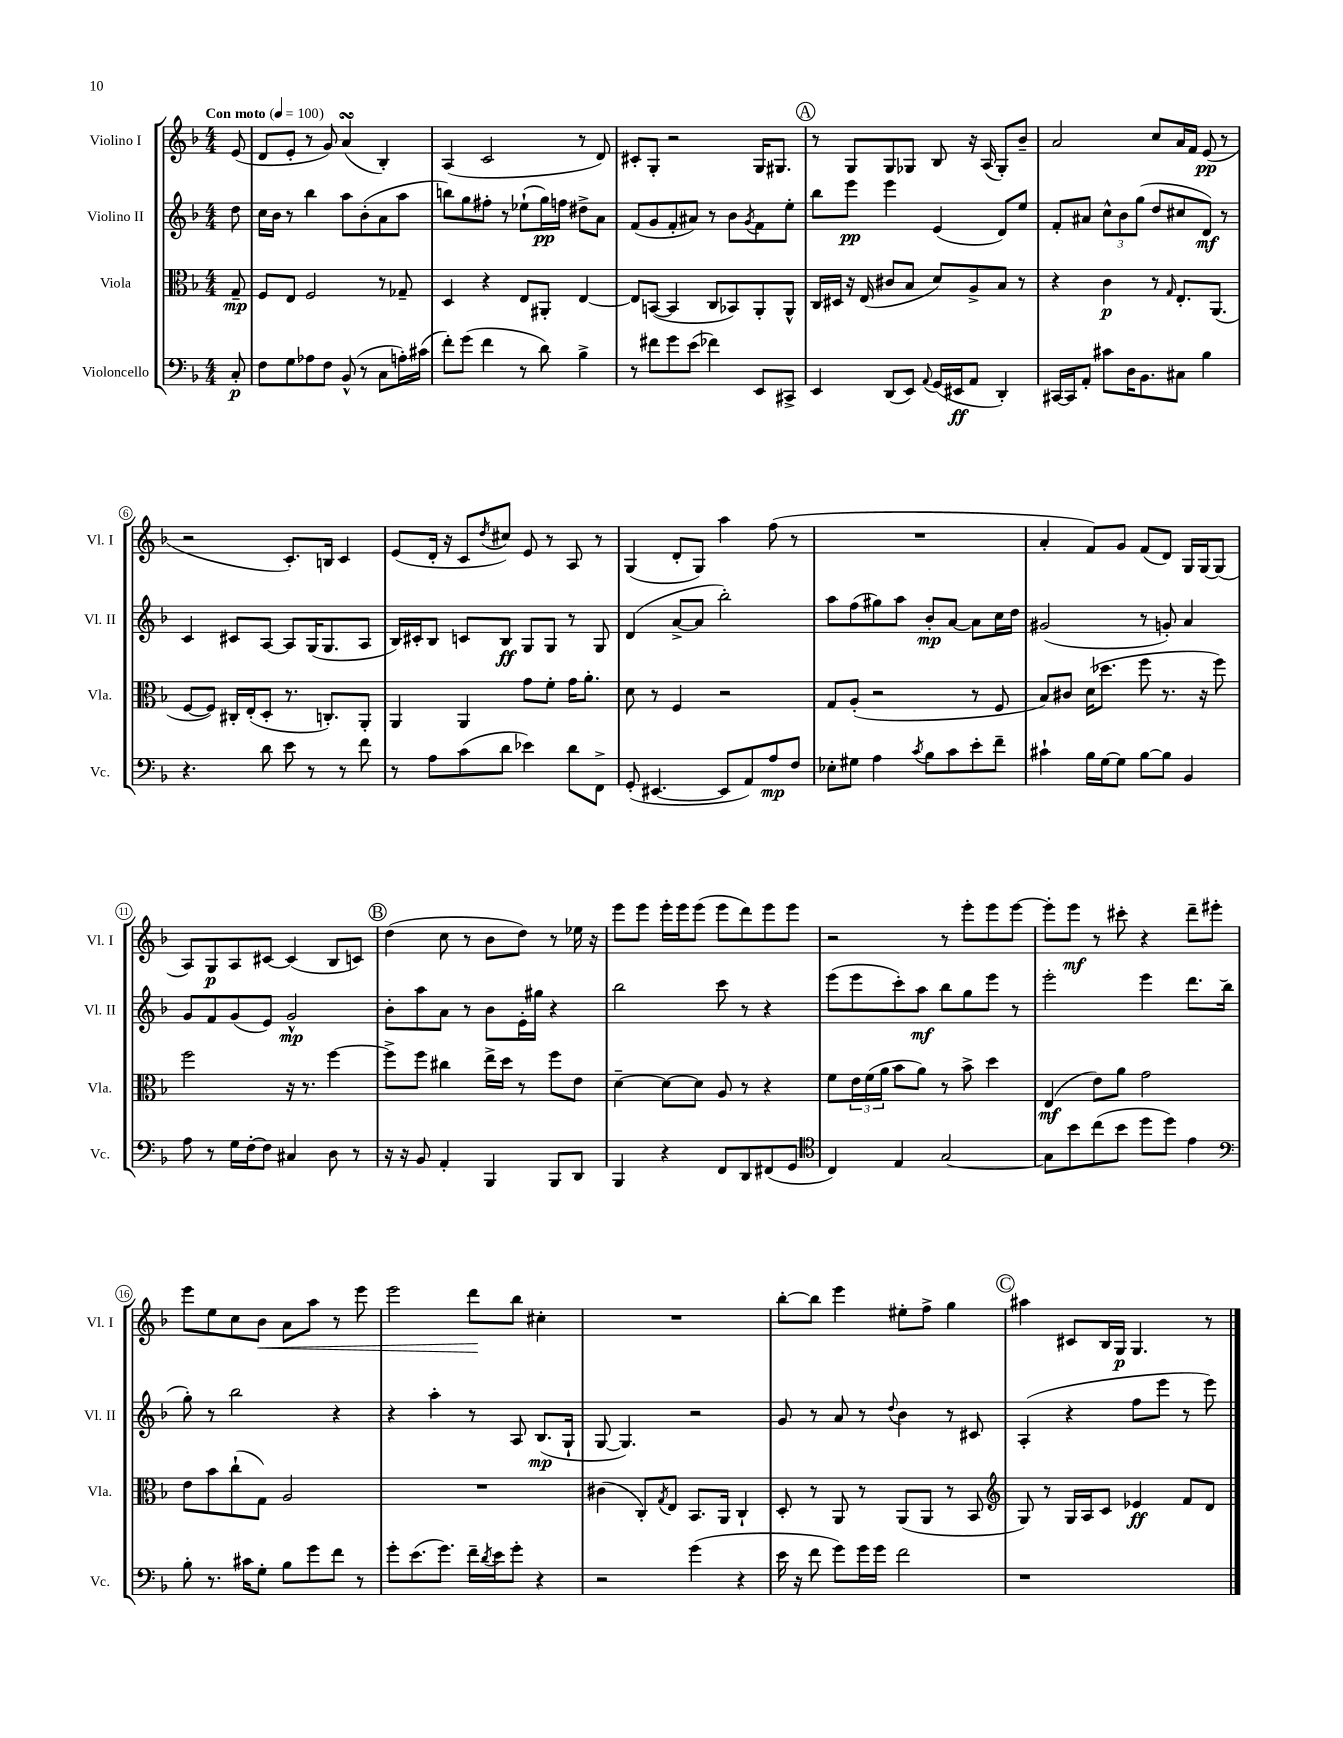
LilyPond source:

<<
\new StaffGroup <<
\new Staff = "s0" \with { instrumentName = "Violino I" shortInstrumentName = "Vl. I" } {
    \clef treble \key f \major \numericTimeSignature \time 4/4 \partial 8 \tempo "Con moto" 4 = 100
    e'8( |
    d'8 e'8-. r8 g'8) a'4\turn( bes4-.) |
    a4( c'2 r8 d'8) |
    cis'8-. g8-. r2 g16 gis8. |
    \mark \markup { \circle "A" } r8 g8 g8 ges8 bes8 r16 a16( ges8-.) bes'8-- |
    a'2 c''8 a'16 f'16 e'8\pp( r8 |
    r2 c'8.-.) b16 c'4 |
    e'8( d'16-. r16 c'8 \acciaccatura { d''8 } cis''8) e'8 r8 a8 r8 |
    g4( d'8-. g8) a''4 f''8( r8 |
    R1 |
    a'4-. f'8) g'8 f'8( d'8) g16 g16~ g8( |
    a8) g8\p a8 cis'8~ cis'4( bes8 c'8) |
    \mark \markup { \circle "B" } d''4( c''8 r8 bes'8 d''8) r8 ees''16 r16 |
    e'''8 e'''8 e'''16-. e'''16 e'''8( e'''8 d'''8) e'''8 e'''8 |
    r2 r8 e'''8-. e'''8 e'''8~ |
    e'''8-. e'''8\mf r8 cis'''8-. r4 d'''8-- eis'''8-. |
    e'''8 e''8 c''8 bes'8\< a'8 a''8 r8 e'''8 |
    e'''2 d'''8\! bes''8 cis''4-. |
    R1 |
    bes''8~-. bes''8 e'''4 eis''8-. f''8-> g''4 |
    \mark \markup { \circle "C" } ais''4 cis'8 bes16 g16\p g4. r8 \bar "|." |
}
\new Staff = "s1" \with { instrumentName = "Violino II" shortInstrumentName = "Vl. II" } {
    \clef treble \key f \major \numericTimeSignature \time 4/4 \partial 8
    d''8 |
    c''16 bes'16 r8 bes''4 a''8 bes'8-.( a'8 a''8 |
    b''8) g''8 fis''8-. r8 ees''8-!( g''16\pp) f''16 dis''8-> a'8 |
    f'8( g'8 f'8-. ais'8) r8 bes'8 \acciaccatura { g'8 } f'8 e''8-. |
    \mark \markup { \circle "A" } bes''8 e'''8\pp e'''4 e'4( d'8) e''8 |
    f'8-. ais'8 \tuplet 3/2 { c''8-^ bes'8 g''8( } d''8 cis''8 d'8\mf) r8 |
    c'4 cis'8 a8~ a8 g16( g8. a8 |
    bes16) cis'16-. bes8 c'8 bes8\ff g8 g8 r8 g8 |
    d'4( a'8~-> a'8 bes''2-.) |
    a''8 f''8( gis''8) a''8 bes'8-.\mp a'8~ a'8 c''16 d''16 |
    gis'2( r8 g'8-.) a'4 |
    g'8 f'8 g'8( e'8) g'2-^\mp |
    \mark \markup { \circle "B" } bes'8-. a''8 a'8 r8 bes'8 e'16-. gis''16 r4 |
    bes''2 c'''8 r8 r4 |
    e'''8( e'''8 c'''8-.) a''8\mf bes''8 g''8 e'''8 r8 |
    e'''2-. e'''4 d'''8. bes''16( |
    g''8-.) r8 bes''2 r4 |
    r4 a''4-. r8 a8 bes8.\mp( g16-! |
    g8~ g4.) r2 |
    g'8 r8 a'8 r8 \appoggiatura { d''8 } bes'4 r8 cis'8 |
    \mark \markup { \circle "C" } a4-.( r4 f''8 e'''8 r8 e'''8) \bar "|." |
}
\new Staff = "s2" \with { instrumentName = "Viola" shortInstrumentName = "Vla." } {
    \clef alto \key f \major \numericTimeSignature \time 4/4 \partial 8
    g8--\mp |
    f8 e8 f2 r8 ges8-- |
    d4 r4 e8 ais,8-. e4~ |
    e8 b,8~( b,4 c8 bes,8) a,8-. a,8-^ |
    \mark \markup { \circle "A" } c16 dis16 r16 e16( cis'8 bes8 d'8) a8-> bes8 r8 |
    r4 c'4\p r8 \grace { g16 } e8.-. a,8.( |
    f8~ f8) cis16-. e16-.( d8-. r8. c8.-.) a,8-. |
    a,4 a,4 g'8 f'8-. g'16 a'8.-. |
    d'8 r8 f4 r2 |
    g8 a8-.( r2 r8 f8 |
    bes8) cis'8 d'16( des''8. f''8 r8. r16 f''8) |
    f''2 r16 r8. f''4~ |
    \mark \markup { \circle "B" } f''8-> f''8 cis''4 e''16-> d''16 r8 f''8 e'8 |
    d'4~-- d'8~ d'8 a8 r8 r4 |
    f'8 \tuplet 3/2 { e'16 f'16( a'16 } bes'8 a'8) r8 bes'8-> d''4 |
    e4\mf( e'8) a'8 g'2 |
    e'8 bes'8 c''8-!( g8) a2 |
    R1 |
    cis'4( c8-.) \acciaccatura { g8 } e8 bes,8. a,16 c4-! |
    d8-. r8 a,8 r8 a,8( a,8 r8 bes,8 |
    \mark \markup { \circle "C" } \clef treble g8) r8 g16 a16 c'8 ees'4\ff f'8 d'8 \bar "|." |
}
\new Staff = "s3" \with { instrumentName = "Violoncello" shortInstrumentName = "Vc." } {
    \clef bass \key f \major \numericTimeSignature \time 4/4 \partial 8
    c8-.\p |
    f8 g8 aes8 f8 bes,8-^( r8 c8 a16-.) cis'16( |
    f'8-.) g'8( f'4 r8 d'8) bes4-> |
    r8 fis'8 g'8 e'8( fes'4) e,8 cis,8-> |
    \mark \markup { \circle "A" } e,4 d,8( e,8) \appoggiatura { a,8 } g,16( eis,16\ff a,8 d,4-.) |
    cis,16~ cis,16 a,8-. cis'8 d16 bes,8. cis8 bes4 |
    r4. d'8 e'8 r8 r8 f'8 |
    r8 a8 c'8( d'8 ees'4) d'8 f,8-> |
    g,8-.( eis,4.~ eis,8 a,8) a8\mp f8 |
    ees8-. gis8 a4 \acciaccatura { c'8 } bes8 c'8 e'8-. f'8-- |
    cis'4-! bes16 g16~ g8 bes8~ bes8 bes,4 |
    a8 r8 g16 f16~-. f8 cis4 d8 r8 |
    \mark \markup { \circle "B" } r16 r16 bes,8 a,4-. bes,,4 bes,,8 d,8 |
    bes,,4 r4 f,8 d,8 fis,8( g,8 |
    \clef tenor c4) e4 g2~ |
    g8 bes'8 c''8( bes'8 d''8 d''8) e'4 |
    \clef bass bes8-. r8. cis'16 g8-. bes8 g'8 f'8 r8 |
    g'8-. e'8.( g'8.) f'16-- \acciaccatura { d'8 } e'16 g'8-. r4 |
    r2 g'4( r4 |
    e'16 r16 f'8 g'8) g'16 g'16 f'2 |
    \mark \markup { \circle "C" } r1 \bar "|." |
}
>>
>>
\layout { \context { \Score \override BarNumber.stencil = #(make-stencil-circler 0.1 0.3 ly:text-interface::print) } }
